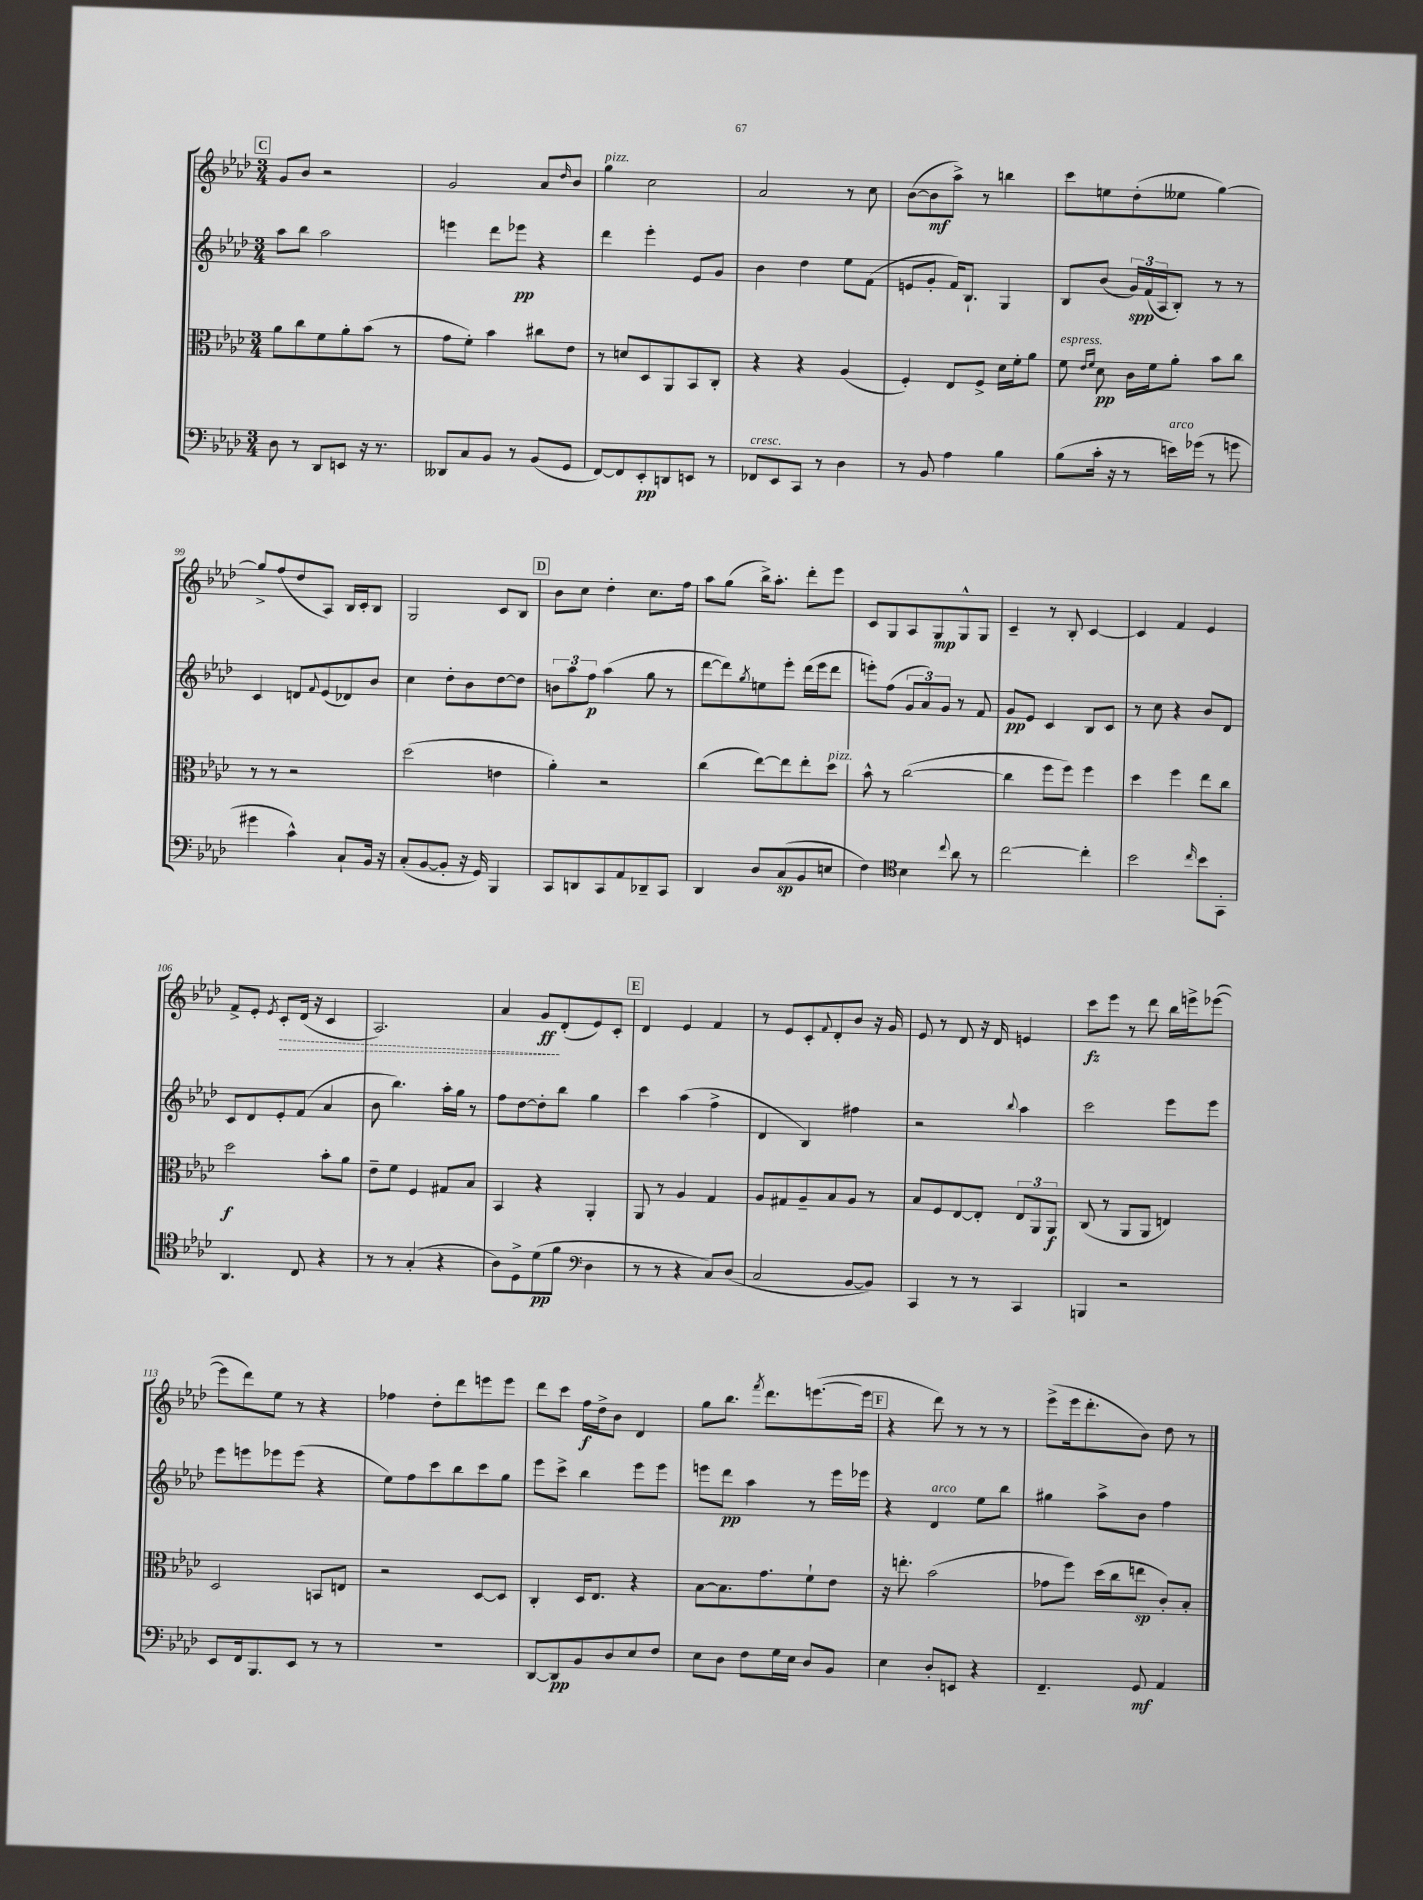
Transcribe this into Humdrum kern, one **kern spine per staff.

**kern	**kern	**kern	**kern
*staff4	*staff3	*staff2	*staff1
*clefF4	*clefC3	*clefG2	*clefG2
*k[b-e-a-d-]	*k[b-e-a-d-]	*k[b-e-a-d-]	*k[b-e-a-d-]
*M3/4	*M3/4	*M3/4	*M3/4
8D-	8a-	8aa-	8g
8r	8cc	8bb-	8b-
8DD-	8f	2aa-	2r
8EE	8a-'	.	.
16r	(8b-	.	.
8.r	.	.	.
.	8r	.	.
=	=	=	=
8DD--	8g	4eee	2g
8C	8f')	.	.
8BB-	4b-	8ddd-	.
8r	.	8eee-	.
(8BB-	8cc#	4r	8a-
.	.	.	16qqdd-
8GG	8e-	.	8b-
=	=	=	=
[8FF)	8r	4ddd-	4gg
8FF]	8d	.	.
8EE-'	8D-	4eee-'	2cc
8DD	8AA-	.	.
8EE	8BB-	8e-	.
8r	8C'	8g	.
=	=	=	=
8FF-	4r	4b-	2a-
8EE-	.	.	.
8CC	4r	4dd-	.
8r	.	.	.
4D-	(4A-	8ee-	8r
.	.	(8f	8cc
=	=	=	=
8r	4F')	8e	([8b-
8BB-	.	8g'	8b-]
4A-	8E-	16f)	8aa-^)
.	.	8.B-`	.
.	8F^	.	8r
4B-	16d-	4G	4bb
.	16f'	.	.
.	8a-	.	.
=	=	=	=
(8B-	8f	8B-	8ccc
.	16qqe-	.	.
.	16qqf	.	.
16c'	8d-	(8b-	8ee
16r	.	.	.
8r	16c	24g)	(8dd-'
.	.	(24f	.
.	16f	.	.
.	.	24A-	.
16e)	8a-'	8B-')	8ee--
(16g-	.	.	.
8r	8b-	8r	[4gg)
8g	8cc	8r	.
=	=	=	=
4g#	8r	4c	8gg^]
.	8r	.	(8ff
4c^^)	2r	8d	8dd-
.	.	8qqf	.
.	.	(8e-	8A-)
8C`	.	8d-)	16B-
.	.	.	16c'
16BB-	.	8b-	8B-
16r	.	.	.
=	=	=	=
(8C'	(2dd-	4cc	2G
[8BB-	.	.	.
8BB-']	.	8dd-'	.
16r	.	8b-	.
16GG)	.	.	.
4BBB-	4e	[8dd-	8c
.	.	8dd-]	8B-
=	=	=	=
8CC	4a-')	12b	8b-
.	.	12aa-	.
8DD	.	.	8cc
.	.	12ff	.
8CC	2r	(4aa-	4dd-'
8AA-	.	.	.
8DD-~	.	8gg	8.cc
8CC	.	8r	.
.	.	.	16ff
=	=	=	=
4DD-	(4cc	[8ddd-	8aa-
.	.	8ddd-])	(8gg
.	.	8qgg	.
8D-	[8ee-)	8ee	16bb-^)
.	.	.	8.aa-'
(8C	8ee-]	8eee-'	.
8BB-	8ee-'	(16ddd-	8ddd-'
.	.	16eee-	.
8E	8dd-	8ddd-	8eee-
=	=	=	=
4F)	8b-^^	8eee')	8c
.	8r	(8ff	8G
*clefC4	*	*	*
4B-	([2cc	12g	8A-
.	.	12a-)	.
.	.	.	8G
.	.	12g	.
8qqcc	.	.	.
8a-	.	8r	8G^^
8r	.	8f	8G
=	=	=	=
[2cc	4cc]	8g	4c~
.	.	8e-	.
.	8ff	4c	8r
.	8ff)	.	8B-'
4cc']	4ff	8B-	[4c
.	.	8c	.
=	=	=	=
2b-	4dd-	8r	4c]
.	.	8cc	.
.	4ff	4r	4f
16qqcc	.	.	.
8b-	8ee-	8b-	4e-
8GG'	8cc	8d-	.
=	=	=	=
4.AA-	2dd-	8c	8f^
.	.	8d-	8e-'
.	.	.	8qe-
.	.	8e-'	8c'
8C	.	(8f	(16d-
.	.	.	16r
4r	8b-'	4a-	4c
.	8a-	.	.
=	=	=	=
8r	8e-~	8b-	2.A-)
8r	8f	4.bb-)	.
(4G'	4F	.	.
4r	8G#	16aa-'	.
.	.	16gg	.
.	8B-	8r	.
=	=	=	=
8A-)	4BB-	8ff	4a-
8D-^	.	[8dd-	.
(8d-	4r	8dd-']	8g
8f	.	8bb-	(8d-'
*clefF4	*	*	*
4D-	4AA-'	4gg	8e-)
.	.	.	8c'
=	=	=	=
8r	8AA-	4ccc	4d-
8r	8r	.	.
4r	4A-	(4aa-	4e-
8C)	4G	4ff^	4f
(8D-	.	.	.
=	=	=	=
2C	8A-	4d-	8r
.	8G#	.	8e-
.	8A-~	4B-)	8c'
.	.	.	8qqf
.	8B-	.	8d-'
[8BB-	8A-	4ff#	8b-
8BB-])	8r	.	16r
.	.	.	16g
=	=	=	=
4CC	8B-	2r	8e-
.	8F	.	8r
8r	[8E-	.	8d-
8r	8E-']	.	16r
.	.	.	16d-
.	.	8qqbb-	.
4CC	12E-	4aa-	4e
.	12AA-	.	.
.	12AA-	.	.
=	=	=	=
4BBB	(8C	2ccc	8ccc
.	8r	.	8eee-
2r	8AA-	.	8r
.	8AA-	.	8ddd-
.	4E)	8eee-	16bb-
.	.	.	16eee^
.	.	8eee-	([8eee-
=	=	=	=
8EE-	2D-	8eee-	8eee-]
16FF	.	8eee	8ddd-)
8.BBB-	.	.	.
.	.	8eee-	8ee-
8EE-	.	(8eee-	8r
8r	8BB	4r	4r
8r	8E	.	.
=	=	=	=
2.r	2r	8ee-)	4ff-
.	.	8ff	.
.	.	8ccc	8dd-'
.	.	8bb-	8ddd-
.	[8D-	8ccc	8eee
.	8D-]	8gg	8eee
=	=	=	=
[8DD-	4C'	8eee-	8ddd-
8DD-]	.	8ccc^	8ccc
8BB-	16D-	4bb-	16ff
.	8.E-	.	16dd-^
8D-	.	.	8b-
8E-	4r	8eee-	4d-
8F	.	8eee-	.
=	=	=	=
8E-	[8B-	8eee	8gg
8D-	8.B-]	8ddd-	8.bb-
8F	.	4aa-	.
.	.	.	8qfff
.	8.g	.	8.ddd-
16G	.	.	.
16E-	.	.	.
8D-	8f`	8r	([8.eee
8BB-	8e-	16eee	.
.	.	16eee-	16eee]
=	=	=	=
4E-	16r	4r	4r
.	8.ee'	.	.
8D-'	(2b-	4d-	8ddd-)
8EE	.	.	8r
4r	.	8ee-	8r
.	.	8bb-	8r
=	=	=	=
4.FF~	8g-	4gg#	(8eee-^
.	8ff)	.	16eee-
.	.	.	8.ddd-'
.	(16dd-	8aa-^	.
.	16cc	.	.
8GG	8ee	8b-	8b-)
4AA-	8c')	4ff	8dd-
.	8B-'	.	8r
==	==	==	==
*-	*-	*-	*-
